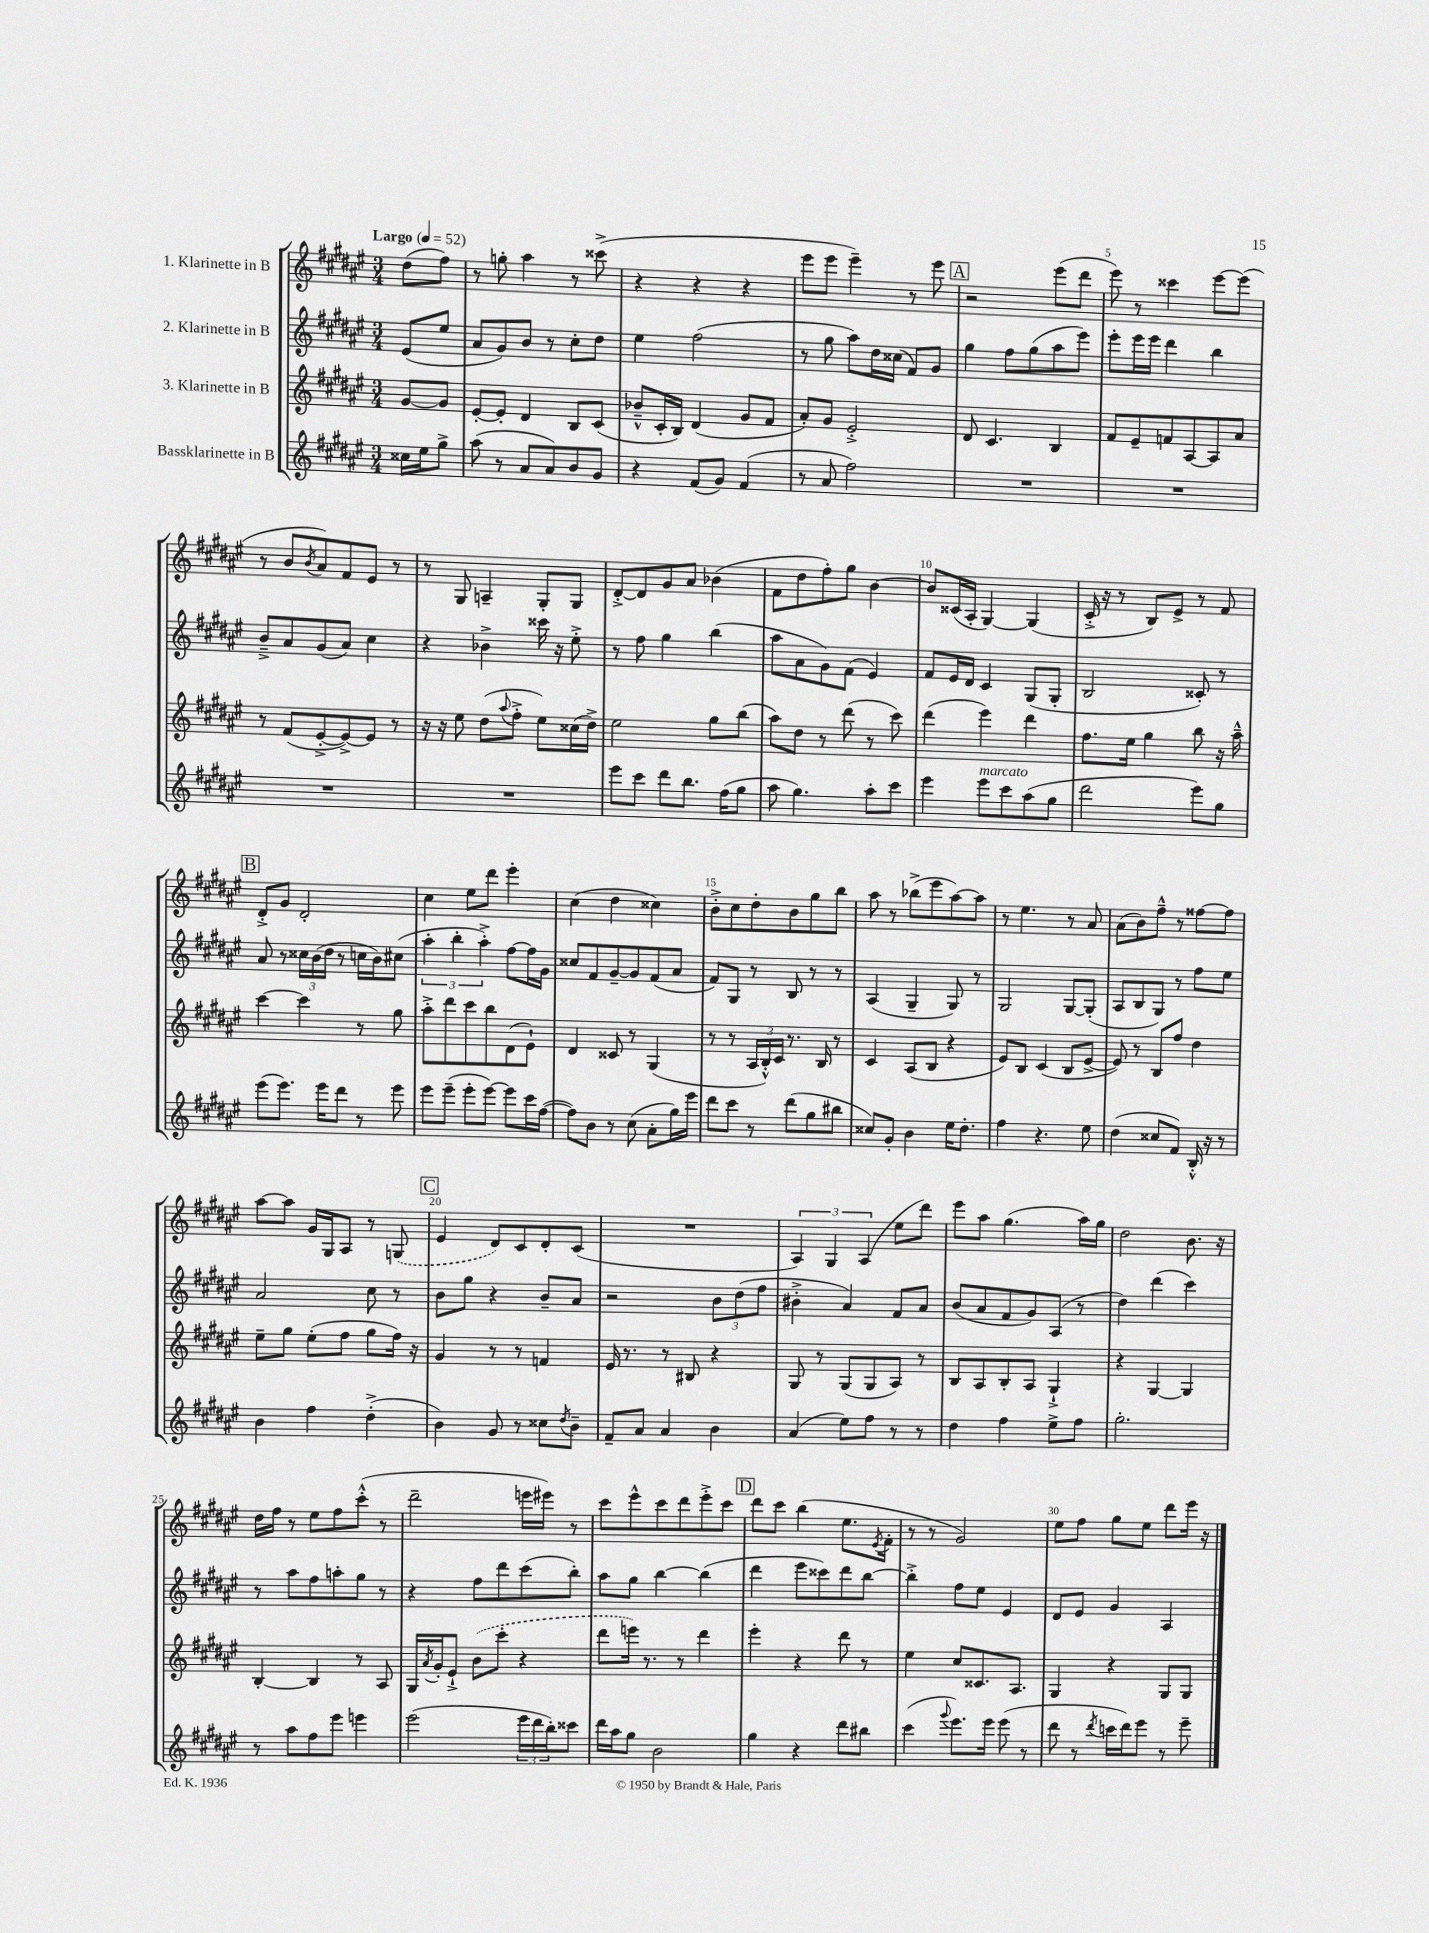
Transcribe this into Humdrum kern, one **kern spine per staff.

**kern	**kern	**kern	**kern
*staff4	*staff3	*staff2	*staff1
*clefG2	*clefG2	*clefG2	*clefG2
*k[f#c#g#d#a#e#]	*k[f#c#g#d#a#e#]	*k[f#c#g#d#a#e#]	*k[f#c#g#d#a#e#]
*M3/4	*M3/4	*M3/4	*M3/4
*MM52	*MM52	*MM52	*MM52
16cc##\LL	[8g#/L	(8e#/L	(8dd#\L
16ee#\J	.	.	.
8gg#^\J	8g#/]J	8ee#/J	8ff#\J)
=	=	=	=
(8aa#\	[8e#'/L	8a#/L	8r
8r	8e#'/]J	8g#/)	8gg'\
8a#/L	4d#/	8b/J	4aa#\
8a#/)	.	8r	.
8b/	8B/L	8cc#'\L	8r
8g#/J	(8c#/J	8dd#\J	(8ccc##^\
=	=	=	=
4r	8b-~^^/L	4ee#\	4r
.	16c#'/L	.	.
.	16B/JJ)	.	.
(8f#/L	(4d#/	(2ff#\	4r
8g#/J)	.	.	.
(4f#/	8g#/L	.	4r
.	8f#/J	.	.
=	=	=	=
8r	8a#'/L)	8r	8eee#\L
8a#/	8g#/J	8gg#\	8eee#\J
2ff#\)	2e#'^/	8aa#\L)	4eee#~\)
.	.	16dd#\L	.
.	.	(16cc##\JJ	.
.	.	8f#/L)	8r
.	.	8g#/J	8eee#\
=	=	=	=
2.r	8d#/	4gg#\	2r
.	4.c#/	.	.
.	.	8ff#\L	.
.	.	(8gg#\	.
.	4B/	8aa#\	(8eee#\L
.	.	8eee#\J)	8ddd#\J
=	=	=	=
2.r	8f#/L	8eee#'\L	8eee#\)
.	8e#~/	16eee#\L	8r
.	.	16eee#\JJ	.
.	8f/	4ddd#\	4ccc##\
.	[8A#/	.	.
.	8A#/]	4bb\	[8eee#\L
.	8a#/J	.	(8eee#\]J
=	=	=	=
2.r	8r	8b~^/L	8r
.	(8f#/L	8a#/	8b/L
.	.	.	8qb/
.	[8e#'^/	(8g#/	8a#/)
.	8e#^/_)	8a#/J)	8f#/
.	8e#/]J	4cc#\	8e#/J
.	8r	.	8r
=	=	=	=
2.r	16r	4r	8r
.	16r	.	.
.	8ee#\	.	8G#/
.	(8dd#\L	4b-^\	4A~/
.	8qqaa#/	.	.
.	8ff#'^\J	.	.
.	8ee#\L)	16ccc##\	8G#'/L
.	.	16r	.
.	(16cc##\L	8ee#'^\	8G#/J
.	16dd#^\JJ)	.	.
=	=	=	=
8eee#\L	2ee#\	8r	[8d#'^/L
8ccc#\J	.	8ff#\	8d#/]
8ddd#\L	.	4gg#\	8g#/
8.bb\J	.	.	8a#/J
.	8gg#\L	(4bb\	(4b-\
(16ff#\LK	.	.	.
8gg#\J	(8bb\J	.	.
=	=	=	=
8aa#\	8aa#\L)	8aa#\L	8f#\L
4.gg#\)	8dd#\J	8a#\	8dd#\
.	8r	8g#\)	8ff#'\)
.	(8ddd#\	(8f#\J	8gg#\J
8aa#'\L	8r	4e#/)	[4b\
8ccc#\J	8ccc#\)	.	.
=	=	=	=
4eee#\	(4ddd#\	8f#/L	8b/]L
.	.	16e#/L	(16c##/L
.	.	16d#/JJ	16A#'/JJ
8eee#\L	4eee#\)	4c#/	[4G#/)
8ccc#\	.	.	.
(8aa#\	4ddd#\	(8G#/L	(4G#/]
8gg#\J	.	8G#'/J	.
=	=	=	=
2ddd#\	8.ff#\L	2B/	16c#'^/
.	.	.	16r
.	.	.	8r
.	16ee#\Jk	.	.
.	4gg#\	.	8B/L)
.	.	.	8e#^/J
8eee#\L)	8bb\	8c##'/)	8r
8gg#\J	16r	8r	8f#/
.	16aa#~^^\	.	.
=	=	=	=
(8eee#\L	[4ccc#\	8a#/	8d#'^/L
8.eee#\J)	.	8r	8g#/J
.	4ccc#\]	24cc##\LL	2d#'/
.	.	(24b\	.
16eee#\LK	.	.	.
.	.	24dd#\JJ	.
8ddd#\J	.	8r	.
8r	8r	16cc\LL	.
.	.	16b\J)	.
8eee#\	8gg#\	(8cc#\J	.
=	=	=	=
8eee#\L	8aa#'^\L	6aa#'\	4cc#\
(8eee#~\J	8ddd#\	.	.
.	.	6bb'\	.
8eee#'\L	8ccc#\	.	8ee#\L
.	.	6aa#'^\)	.
[8eee#\J)	8bb\	.	8ddd#\J
8eee#\]L	(8d#\	[8ff#\L	4eee#'\
16ccc#\L	8e#`\J)	16ff#\]L	.
([16ff#\JJ	.	16g#\JJ	.
=	=	=	=
8ff#\]L)	4d#/	8cc##/L	(4cc#\
8b\J	.	8f#/	.
8r	8c##/	[8g#~/	4dd#\
(8cc#\	8r	8g#/]	.
8a#'\L	(4G#/	(8f#/	4cc##\)
16gg#\L)	.	8a#/J	.
16eee#\JJ	.	.	.
=	=	=	=
8ddd#\L	8r	8f#/L)	8b'^\L
8ccc#\J	8r	8G#/J	8cc#\
8r	24A#/LL	8r	8dd#'\
.	24B'^^/)	.	.
.	24c#/JJ	.	.
(8ddd#\L	8.r	8B/	8b\
8gg#\	.	8r	8gg#\
.	16B/	.	.
8bb#\J	8r	8r	8bb\J
=	=	=	=
8cc##/L)	4c#/	(4A#/	8aa#\
8g#'/J	.	.	8r
4b\	(8A#/L	4G#~/	(8bb-^\L
.	8B/J	.	8eee#\
16ee#\LK	4r	8G#/)	[8aa#\)
8.dd#'\J	.	.	.
.	.	8r	8aa#\]J
=	=	=	=
4ff#\	8e#/L)	2G#/	8r
.	8B/J	.	4.ee#\
4.r	(4c#/	.	.
.	8B/L	[8G#/L	8r
8ee#\	[8e#^/J	(8G#'/]J	8a#/
=	=	=	=
(4dd#\	8e#/])	8A#/L	(8a#\L
.	8r	8B/	8b\)
8cc##/L	8B/L	8G#/J)	8ff#~^^\J
8f#/J)	8ff#/J	8r	8r
16B'^^/	4dd#\	8ff#\L	[8ff##\L
16r	.	.	.
8r	.	8ee#\J	8ff##\]J
=	=	=	=
4b\	8ee#~\L	2a#/	[8aa#\L
.	8gg#\J	.	8aa#\]J
4ff#\	(8ee#'\L	.	16g#/LL
.	.	.	16G#/J
.	8ff#\J	.	8A#/J
(4dd#'^\	8gg#\L	8cc#\	8r
.	16ff#\Jk)	8r	(8G/
.	16r	.	.
=	=	=	=
4b\)	4g#/	8b\L	4e#/
.	.	8gg#\J	.
8g#/	8r	4r	8d#/L)
8r	8r	.	8c#/
8cc##\L	4f/	8b~/L	8d#'/
8qdd#/	.	.	.
8b~\J	.	8a#/J	(8c#/J
=	=	=	=
8f#~/L	16e#/	2r	2.r
.	8.r	.	.
8a#/J	.	.	.
4a#/	8r	.	.
.	8B#/	.	.
4b\	4r	12b\L	.
.	.	(12dd#\	.
.	.	12ff#\J	.
=	=	=	=
(4a#/	8G#/	4b#'^\	6A#/)
.	8r	.	.
.	.	.	6G#/
8ee#\L)	(8G#/L	4a#/)	.
.	.	.	(6A#/
8ff#\J	8G#/	.	.
8r	8A#/J)	8f#/L	8ee#\L
8r	8r	8a#/J	8ddd#\J)
=	=	=	=
4dd#\	8B/L	(8b/L	8eee#\L
.	8A#/	8a#/	8aa#\J
4ff#\	8B'/	8f#/	(4.gg#\
.	8A#/J	8g#/)	.
8ee#^\L	4G#`^/	(8A#/J	.
8ff#\J	.	8r	16aa#\LL)
.	.	.	16gg#\JJ
=	=	=	=
2.gg#'\	4r	4dd#\)	2dd#\
.	[4G#/	(4ddd#\	.
.	4G#/]	4ccc#\)	8.b\
.	.	.	16r
=	=	=	=
8r	[4B'/	8r	16dd#\LL
.	.	.	16ff#\JJ
8aa#\L	.	8aa#\L	8r
8ff#\	4B/]	8ff#\	8ee#\L
8eee#\J	.	8aa'\	8ff#\
4eee\	8r	8gg#\J	(8ccc#'^^\J
.	8A#/	8r	8r
=	=	=	=
(2eee#\	16G#/LL	4r	2ddd#~\
.	8qa#/	.	.
.	16g#'/J	.	.
.	8e#`^/J	.	.
.	(8b\L	8ff#\L	.
.	8ccc#'\J	8ddd#\	.
24eee#\LL	4r	(8ccc#\	16eee\LL
24ddd#\	.	.	.
.	.	.	16eee#\JJ)
24bb'\J)	.	.	.
8ccc##\J	.	8bb'\J)	8r
=	=	=	=
16ddd#\LL	8ddd#\L	8aa#\L	8ccc#\L
16aa#\J	.	.	.
8gg#\J	16eee\Jk)	8gg#\J	8eee#^^\
.	8.r	.	.
2b\	.	[4bb\	8ccc#\
.	8r	.	8ddd#\
.	4ddd#\	(4bb\]	8eee#'^\
.	.	.	8ccc#\J
=	=	=	=
4gg#\	4eee#'\	4ddd#\	8ddd#\L
.	.	.	8ccc#\J
4r	4r	8eee#\L	(4bb\
.	.	8ccc##\)	.
8ddd#\L	8ddd#\	8ddd#\	8.ee#\L
8bb#\J	8r	[8bb\J	.
.	.	.	8qe#/
.	.	.	16f#'\Jk
=	=	=	=
(4ccc#\	4ee#\	4bb'^\]	8r
.	.	.	8r
8qqggg#/	.	.	.
8.eee#\L)	8cc#/L	8ff#\L	2g#/)
.	8.c##/	8ee#\J	.
16eee#\Jk	.	.	.
(8eee#\	.	4e#/	.
.	8.A#/J	.	.
8r	.	.	.
=	=	=	=
8ddd#\	4G#/	8d#/L	8ee#\L
8r	.	8e#/J	8ff#\J
8qddd#/	.	.	.
16ccc\LL	4r	4g#/	8gg#\L
16ddd#\J)	.	.	.
8eee#\J	.	.	8ee#\J
8r	8G#/L	4A#/	8ddd#\L
8eee#~\	8G#/J	.	16eee#\Jk
.	.	.	16r
==	==	==	==
*-	*-	*-	*-
